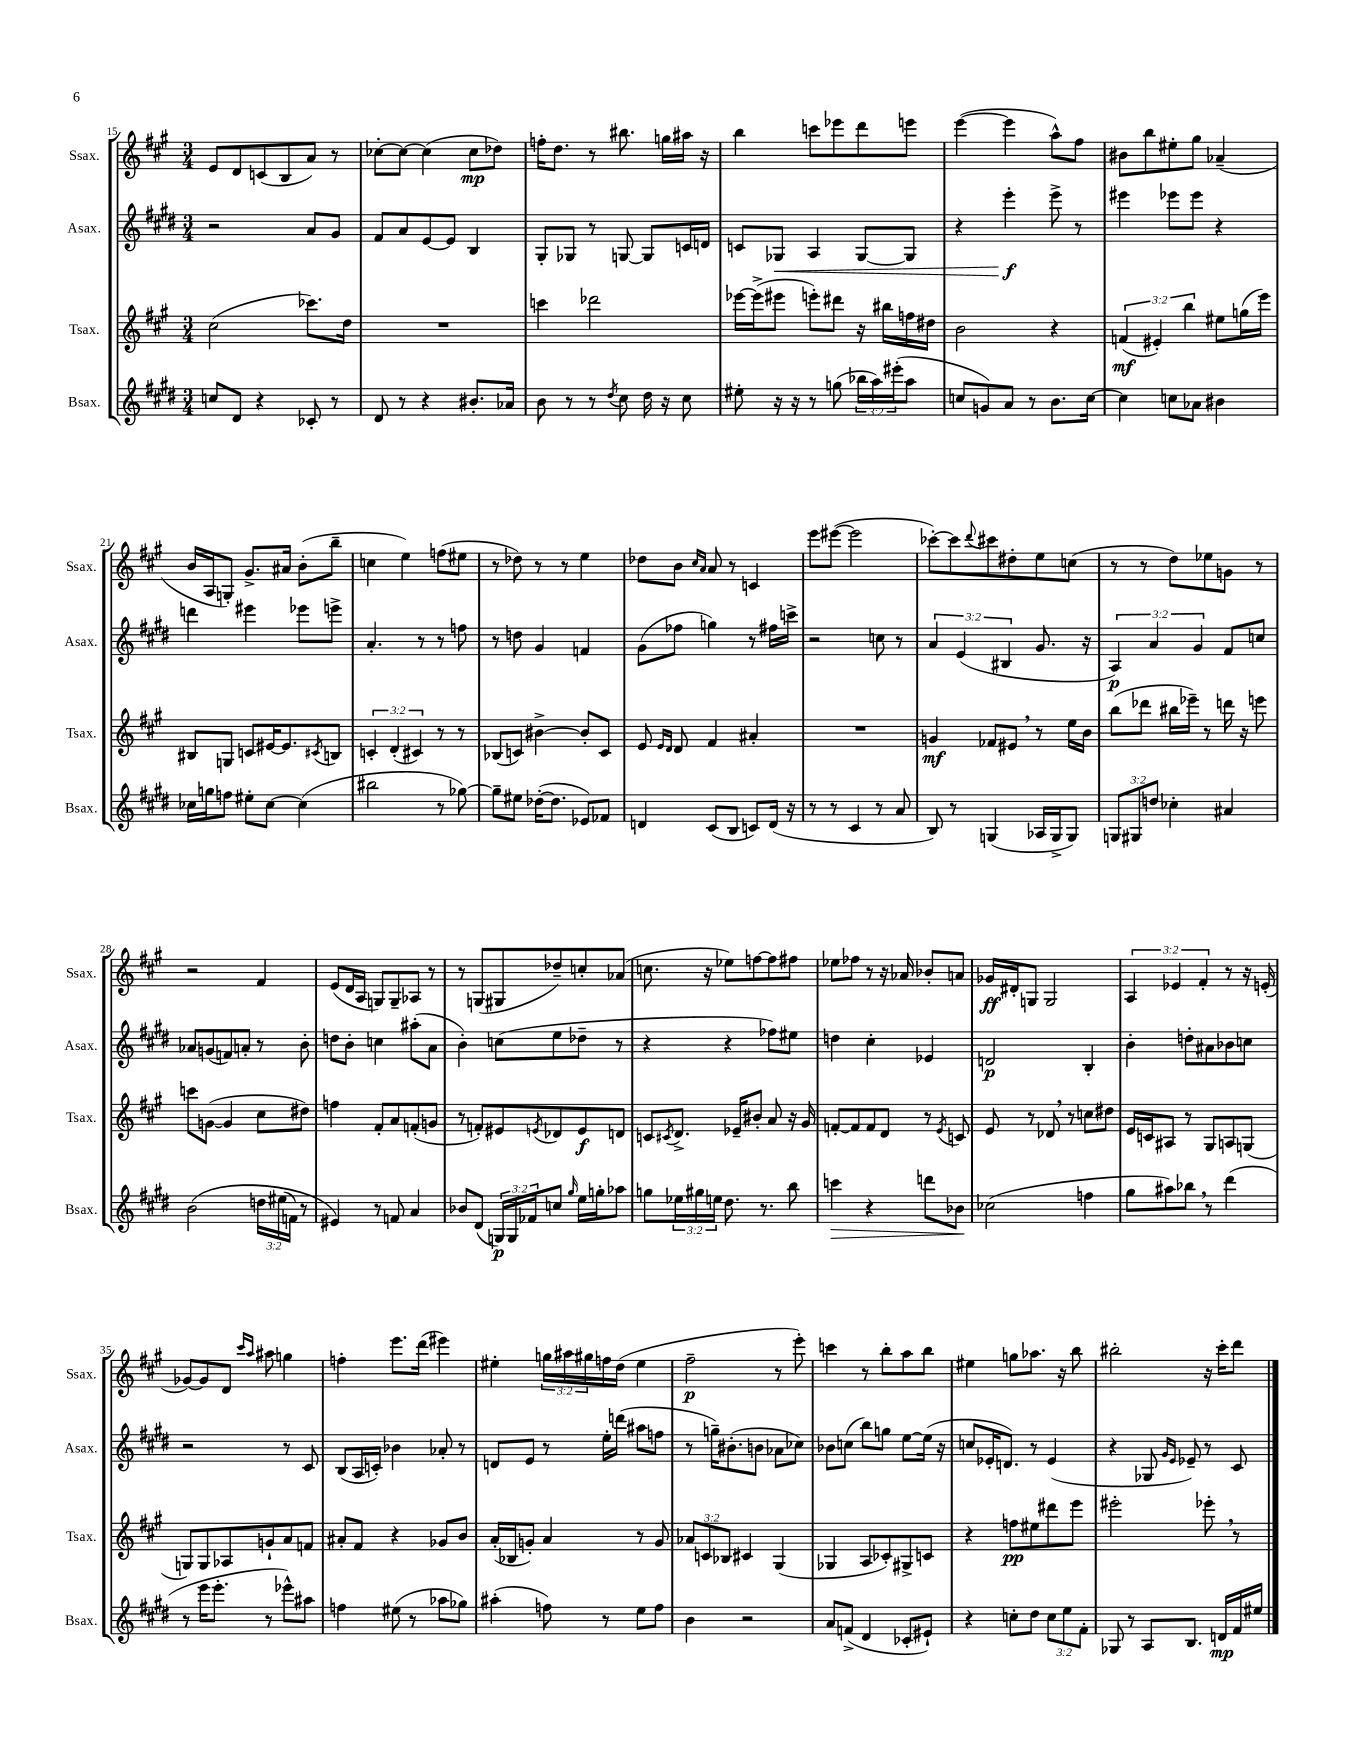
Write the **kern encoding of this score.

**kern	**dynam	**kern	**dynam	**kern	**dynam	**kern	**dynam
*part4	*part4	*part3	*part3	*part2	*part2	*part1	*part1
*staff4	*staff4	*staff3	*staff3	*staff2	*staff2	*staff1	*staff1
*I"Bsax.	*	*I"Tsax.	*	*I"Asax.	*	*I"Ssax.	*
*I'Bsax.	*	*I'Tsax.	*	*I'Asax.	*	*I'Ssax.	*
*clefG2	*	*clefG2	*	*clefG2	*	*clefG2	*
*k[f#c#g#d#]	*	*k[f#c#g#]	*	*k[f#c#g#d#]	*	*k[f#c#g#]	*
*M3/4	*	*M3/4	*	*M3/4	*	*M3/4	*
=15	=15	=15	=15	=15	=15	=15	=15
8ccn/L	.	(2cc#\	.	2r	.	8e/L	.
8d#/J	.	.	.	.	.	8d/	.
4r	.	.	.	.	.	(8cn/	.
.	.	.	.	.	.	8B/	.
8c-X'/	.	8.ccc-X\L)	.	8a/L	.	8a/J)	.
8r	.	.	.	8g#/J	.	8r	.
.	.	16dd\Jk	.	.	.	.	.
=16	=16	=16	=16	=16	=16	=16	=16
8d#/	.	2.r	.	8f#/L	.	[8cc-X'\L	.
8r	.	.	.	8a/	.	8cc-\J_	.
4r	.	.	.	[8e/	.	(4cc-\]	.
.	.	.	.	8e/J]	.	.	.
8.b#X'/L	.	.	.	4B/	.	8cc-\L	mp
.	.	.	.	.	.	8dd-X\J)	.
16a-X/Jk	.	.	.	.	.	.	.
=17	=17	=17	=17	=17	=17	=17	=17
8b\	.	4cccn\	.	8G#'/L	.	16ffn'\KL	.
.	.	.	.	.	.	8.dd\J	.
8r	.	.	.	8G-X/J	.	.	.
8r	.	2ddd-X\	.	8r	.	8r	.
8qdd#/	.	.	.	.	.	.	.
8cc#\	.	.	.	[8Gn/	.	8.bb#X\	.
16dd#\	.	.	.	8G/L]	.	.	.
16r	.	.	.	.	.	16ggn\LL	.
8cc#\	.	.	.	16cn/L	.	16aa#X\JJ	.
.	.	.	.	16dn/JJ	.	16r	.
=18	=18	=18	=18	=18	=18	=18	=18
8ee#X'\	.	[16eee-X\LL	.	8cn/L	.	4bb\	.
.	.	(16eee-^\J]	.	.	.	.	.
!	!	!	!	!	!LO:HP:b	!	!
16r	.	8eee#X\J	.	8G-X/J	<	.	.
16r	.	.	.	.	.	.	.
8r	.	8eeen'\L)	.	4A/	.	8cccn\L	.
(8ggn\	.	8ddd#X\J	.	.	.	8eee-X\	.
24bb-X\LL	.	16r	.	[8G-/L	.	8ddd\	.
24aa\)	.	.	.	.	.	.	.
.	.	16bb#X\LL	.	.	.	.	.
(24eee#X'\J	.	.	.	.	.	.	.
8aa\J	.	16ffn\	.	8G-/J]	.	8eeen\J	.
.	.	16dd#X\JJ	.	.	.	.	.
=19	=19	=19	=19	=19	=19	=19	=19
8ccn/L	.	2b\	.	4r	.	([4eee\	.
8gn/)	.	.	.	.	.	.	.
8a/J	.	.	.	4eee'\	f	4eee\]	.
8r	.	.	.	.	.	.	.
8.b\L	.	4r	.	8eee^\	[	8aa^^\L)	.
.	.	.	.	8r	.	8ff#\J	.
[16cc\Jk	.	.	.	.	.	.	.
=20	=20	=20	=20	=20	=20	=20	=20
4cc\]	.	(6fn/	mf	4eee#X\	.	8b#X\L	.
.	.	.	.	.	.	8bb\	.
.	.	6e#X'/)	.	.	.	.	.
8ccn\L	.	.	.	8eee-X\L	.	8ee#X'\	.
.	.	6bb\	.	.	.	.	.
8a-X\J	.	.	.	8eee-\J	.	8gg#\J	.
4b#X\	.	8ee#X\L	.	4r	.	(4a-X~/	.
.	.	(16ggn\L	.	.	.	.	.
.	.	16eee\JJ)	.	.	.	.	.
!!LO:LB:g=z
=21	=21	=21	=21	=21	=21	=21	=21
16cc-X\LL	.	8B#X/L	.	4dddn\	.	16b/LL	.
16ggn\J	.	.	.	.	.	16A/J	.
8ffn\J	.	8Gn/J	.	.	.	8Gn'/J)	.
8ee#X'\L	.	8cn/L	.	4eee#X\	.	8.g#^/L	.
[8cc-\J	.	[16e#X/K	.	.	.	.	.
.	.	8.e#/]	.	.	.	16a#X/Jk	.
(4cc-\]	.	.	.	8eee-X\L	.	(8b'\L	.
.	.	8qc#X/	.	.	.	.	.
.	.	8Bn/J	.	8eeen^\J	.	8bb~\J	.
=22	=22	=22	=22	=22	=22	=22	=22
2bb#X\	.	6cn'/	.	4.a'/	.	4ccn\	.
.	.	(6d'/	.	.	.	.	.
.	.	.	.	.	.	4ee\)	.
.	.	6c#X/)	.	.	.	.	.
.	.	.	.	8r	.	.	.
8r	.	8r	.	8r	.	(8ffn\L	.
[8gg-X\)	.	8r	.	8ffn\	.	8ee#X\J	.
=23	=23	=23	=23	=23	=23	=23	=23
8gg-~\L]	.	(8B-X/L	.	8r	.	8r	.
8ee#X\J	.	8cn/J)	.	8ddn\	.	8dd-X\)	.
([16dd-X'\KL	.	[4b#X^\	.	4g#/	.	8r	.
8.dd-\J]	.	.	.	.	.	.	.
.	.	.	.	.	.	8r	.
8e-X/L)	.	8b#'/L]	.	4fn/	.	4ee\	.
8f-X/J	.	8c/J	.	.	.	.	.
=24	=24	=24	=24	=24	=24	=24	=24
4dn/	.	8e/	.	(8g#\L	.	8dd-X\L	.
.	.	16qqe/LL	.	.	.	.	.
.	.	16qqd/JJ	.	.	.	.	.
.	.	8d/	.	8ff-X\J	.	8b\J	.
.	.	.	.	.	.	16qqcc#/LL	.
.	.	.	.	.	.	16qqa/JJ	.
(8c#/L	.	4f#/	.	4ggn\)	.	8a/	.
8B/J	.	.	.	.	.	8r	.
8cn/L)	.	4a#X'/	.	8r	.	4cn/	.
(16d/Jk	.	.	.	16ff#X\LL	.	.	.
16r	.	.	.	16cccn^\JJ	.	.	.
=25	=25	=25	=25	=25	=25	=25	=25
8r	.	2.r	.	2r	.	8eee\L	.
8r	.	.	.	.	.	([8eee#X\J	.
4c#/	.	.	.	.	.	2eee#\]	.
8r	.	.	.	8ccn\	.	.	.
8a/	.	.	.	8r	.	.	.
=26	=26	=26	=26	=26	=26	=26	=26
8B/)	.	4gn/	mf	6a/	.	[8ccc-X'\L)	.
8r	.	.	.	.	.	8ccc-\]	.
.	.	.	.	(6e/	.	.	.
.	.	.	.	.	.	8qqddd/	.
(4Gn/	.	8f-X/L	.	.	.	8ccc#X\	.
.	.	.	.	6B#X/	.	.	.
.	.	8e#X,/J	.	.	.	8dd#X'\	.
16A-X/LL	.	8r	.	8.g#/	.	8ee\	.
16G^/J	.	.	.	.	.	.	.
8G/J)	.	16ee\LL	.	.	.	(8ccn\J	.
.	.	16b\JJ	.	16r	.	.	.
=27	=27	=27	=27	=27	=27	=27	=27
12Gn/L	.	(8bb\L	.	6A/)	p	8r	.
12G#X/	.	.	.	.	.	.	.
.	.	8ddd-X\J	.	.	.	8r	.
12ddn/J	.	.	.	6a/	.	.	.
4cc-X'\	.	16bb#X\LL	.	.	.	8dd\L)	.
.	.	16eee-X~\JJ)	.	.	.	.	.
.	.	.	.	6g#/	.	.	.
.	.	8r	.	.	.	8ee-X\	.
4a#X/	.	16dddn\	.	8f#/L	.	8gn\J	.
.	.	16r	.	.	.	.	.
.	.	8eeen\	.	8ccn/J	.	8r	.
!!LO:LB:g=z
=28	=28	=28	=28	=28	=28	=28	=28
(2b\	.	8cccn\L	.	8a-X/L	.	2r	.
.	.	([8gn\J	.	(8gn/	.	.	.
.	.	4g/]	.	8fn/)	.	.	.
.	.	.	.	8an'/J	.	.	.
24ddn\LL	.	8cc#\L	.	8r	.	4f#/	.
(24ee#X\	.	.	.	.	.	.	.
24fn\JJ)	.	.	.	.	.	.	.
8r	.	8dd#X\J)	.	8b'\	.	.	.
=29	=29	=29	=29	=29	=29	=29	=29
4e#X/)	.	4ffn\	.	8ddn\L	.	(8e/L	.
.	.	.	.	8b'\J	.	16d/L	.
.	.	.	.	.	.	16A/JJ	.
8r	.	8f#'/L	.	4ccn\	.	8Gn/L)	.
8fn/	.	8a/	.	.	.	8G~/	.
4a/	.	(8fn'/	.	(8aa#X'\L	.	8A-X/J	.
.	.	8gn/J	.	8a\J	.	8r	.
=30	=30	=30	=30	=30	=30	=30	=30
8b-X/L	.	8r	.	4b'\)	.	8r	.
(8d#/J	.	8fn'/L)	.	.	.	(8Gn/L	.
24Gn/LL)	p	8e#X/	.	(8ccn\L	.	8G#X/	.
24G/	.	.	.	.	.	.	.
24f-X/J	.	.	.	.	.	.	.
.	.	8qen/	.	.	.	.	.
8ccn/J	.	8d-X/	.	8ee\	.	8dd-X~/)	.
16qqgg#/	.	.	.	.	.	.	.
16ee\LL	.	8e/	f	8dd-X~\J	.	8ccn'/	.
16ggn'\J	.	.	.	.	.	.	.
8aa-X\J	.	8dn/J	.	8r	.	(8a-X/J	.
=31	=31	=31	=31	=31	=31	=31	=31
8ggn\L	.	8cn/L	.	4r	.	8.ccn\	.
.	.	8qc#X/	.	.	.	.	.
24ee-X\L	.	8.d^/J	.	.	.	.	.
24gg#X\	.	.	.	.	.	.	.
.	.	.	.	.	.	16r	.
24een\JJ	.	.	.	.	.	.	.
8.dd#\	.	.	.	4r	.	8ee-X\L)	.
.	.	16e-X~/KL	.	.	.	.	.
.	.	8b#X'/J	.	.	.	[8ffn\	.
8.r	.	.	.	.	.	.	.
.	.	8a/	.	8ff-X\L)	.	8ff\]	.
8bb\	.	16r	.	8ee#X\J	.	8ff#X\J	.
.	.	16g#/	.	.	.	.	.
=32	=32	=32	=32	=32	=32	=32	=32
!	!LO:HP:b	!	!	!	!	!	!
4cccn\	>	[8fn'/L	.	4ddn\	.	8ee-X\L	.
.	.	8f/]	.	.	.	8ff-X\J	.
4r	.	8f/	.	4cc#'\	.	8r	.
.	.	8d/J	.	.	.	16r	.
.	.	.	.	.	.	16a-X/	.
8dddn\L	.	8r	.	4e-X/	.	8b-X'/L	.
.	.	8qe/	.	.	.	.	.
8b-X\J	.	8cn/	.	.	.	8an/J	.
.	]	.	.	.	.	.	.
=33	=33	=33	=33	=33	=33	=33	=33
(2cc-X\	.	8e/	.	2dn/	p	16g-X/LL	ff
.	.	.	.	.	.	16d#X'/J	.
.	.	8r	.	.	.	8Gn/J	.
.	.	8d-X,/	.	.	.	2G/	.
.	.	8r	.	.	.	.	.
4ffn\	.	8ccn\L	.	4B'/	.	.	.
.	.	8dd#X\J	.	.	.	.	.
=34	=34	=34	=34	=34	=34	=34	=34
8gg#\L	.	16e/LL	.	4b'\	.	6A/	.
.	.	16cn/J	.	.	.	.	.
8aa#X\)	.	8A#X/J	.	.	.	.	.
.	.	.	.	.	.	6e-X/	.
8bb-X,\J	.	8r	.	8ddn'\L	.	.	.
.	.	.	.	.	.	6f#'/	.
8r	.	8G#/L	.	8a#X\	.	.	.
(4ddd#\	.	8An/	.	8b-X\	.	8r	.
.	.	(8Gn/J	.	8ccn\J	.	16r	.
.	.	.	.	.	.	(16en'/	.
!!LO:LB:g=z
=35	=35	=35	=35	=35	=35	=35	=35
8r	.	8Gn/L)	.	2r	.	[8g-X/L)	.
16eee\KL	.	8G/	.	.	.	8g-/]	.
8.eee'\J	.	.	.	.	.	.	.
.	.	8A-X/	.	.	.	8d/J	.
.	.	.	.	.	.	16qqccc#/LL	.
.	.	.	.	.	.	16qqaa/JJ	.
8r	.	8gn`/	.	.	.	8aa#X\	.
8eee-X^^\L)	.	8a/	.	8r	.	4ggn\	.
8aa#X\J	.	8fn/J	.	8c#/	.	.	.
=36	=36	=36	=36	=36	=36	=36	=36
4ffn\	.	8a#X'/L	.	(8B/L	.	4ffn'\	.
.	.	8f#/J	.	16A/L	.	.	.
.	.	.	.	16cn'/JJ)	.	.	.
(8ee#X\	.	4r	.	4b-X\	.	8.eee\L	.
8r	.	.	.	.	.	.	.
.	.	.	.	.	.	(16ddd\Jk	.
8aa-X\L	.	8g-X/L	.	8a-X'/	.	4eee#X\)	.
8gg-X\J)	.	8b/J	.	8r	.	.	.
=37	=37	=37	=37	=37	=37	=37	=37
(4aa#X'\	.	(16a'/LL	.	8dn/L	.	4ee#X'\	.
.	.	16B-X/J	.	.	.	.	.
.	.	8gn'/J)	.	8e/J	.	.	.
8ffn\)	.	4a/	.	8r	.	24ggn\LL	.
.	.	.	.	.	.	24aa#X\	.
.	.	.	.	.	.	24gg#X\	.
8r	.	.	.	16ee'\LL	.	16ffn\	.
.	.	.	.	(16dddn\JJ	.	(16dd\JJ	.
8ee\L	.	8r	.	8aa#X\L	.	4ee#\	.
8ff\J	.	8g/	.	8ffn\J	.	.	.
=38	=38	=38	=38	=38	=38	=38	=38
4b\	.	12a-X/L	.	8r	.	2ff#~\	p
.	.	12cn/	.	.	.	.	.
.	.	.	.	16ggn~\KL)	.	.	.
.	.	12B-X/J	.	.	.	.	.
.	.	.	.	(8.b#X'\	.	.	.
2r	.	4c#X/	.	.	.	.	.
.	.	.	.	8bn\J	.	.	.
.	.	(4G#/	.	8a-X\L	.	8r	.
.	.	.	.	8cc-X\J)	.	8eee'\)	.
=39	=39	=39	=39	=39	=39	=39	=39
8a/L	.	4G-X/	.	8b-X\L	.	4cccn\	.
(8fn^/J	.	.	.	(8ccn\J	.	.	.
4d#/	.	8A/L	.	8bb\L)	.	8r	.
.	.	8c-X'/)	.	8ggn\J	.	8bb'\L	.
8c-X'/L	.	8G#X^/	.	[8ee\L	.	8aa\	.
8e#X`/J)	.	8cn/J	.	(16ee\Jk]	.	8bb\J	.
.	.	.	.	16r	.	.	.
=40	=40	=40	=40	=40	=40	=40	=40
4r	.	4r	.	8ccn/L	.	4ee#X\	.
.	.	.	.	16e-X'/K	.	.	.
.	.	.	.	8.dn/J)	.	.	.
8ccn'\L	.	8ffn\L	pp	.	.	8ggn\L	.
8dd#\J	.	8ee#X\	.	8r	.	8.aa-X\J	.
12cc\L	.	8ddd#X\	.	(4e-/	.	.	.
.	.	.	.	.	.	16r	.
12ee\	.	.	.	.	.	.	.
.	.	8eee\J	.	.	.	8bb\	.
12f#'\J	.	.	.	.	.	.	.
=41	=41	=41	=41	=41	=41	=41	=41
8G-X/	.	2eee#X'\	.	4r	.	2bb#X'\	.
8r	.	.	.	.	.	.	.
8A/L	.	.	.	8G-X/	.	.	.
.	.	.	.	16qqg#/LL	.	.	.
.	.	.	.	16qqe/JJ	.	.	.
8.B/J	.	.	.	8e-X~/)	.	.	.
.	.	8eee-X',\	.	8r	.	16r	.
16dn/LL	mp	.	.	.	.	16ccc#'\KL	.
16f#/	.	8r	.	8c#/	.	8ddd\J	.
16ee#X/JJ	.	.	.	.	.	.	.
==	==	==	==	==	==	==	==
*-	*-	*-	*-	*-	*-	*-	*-
